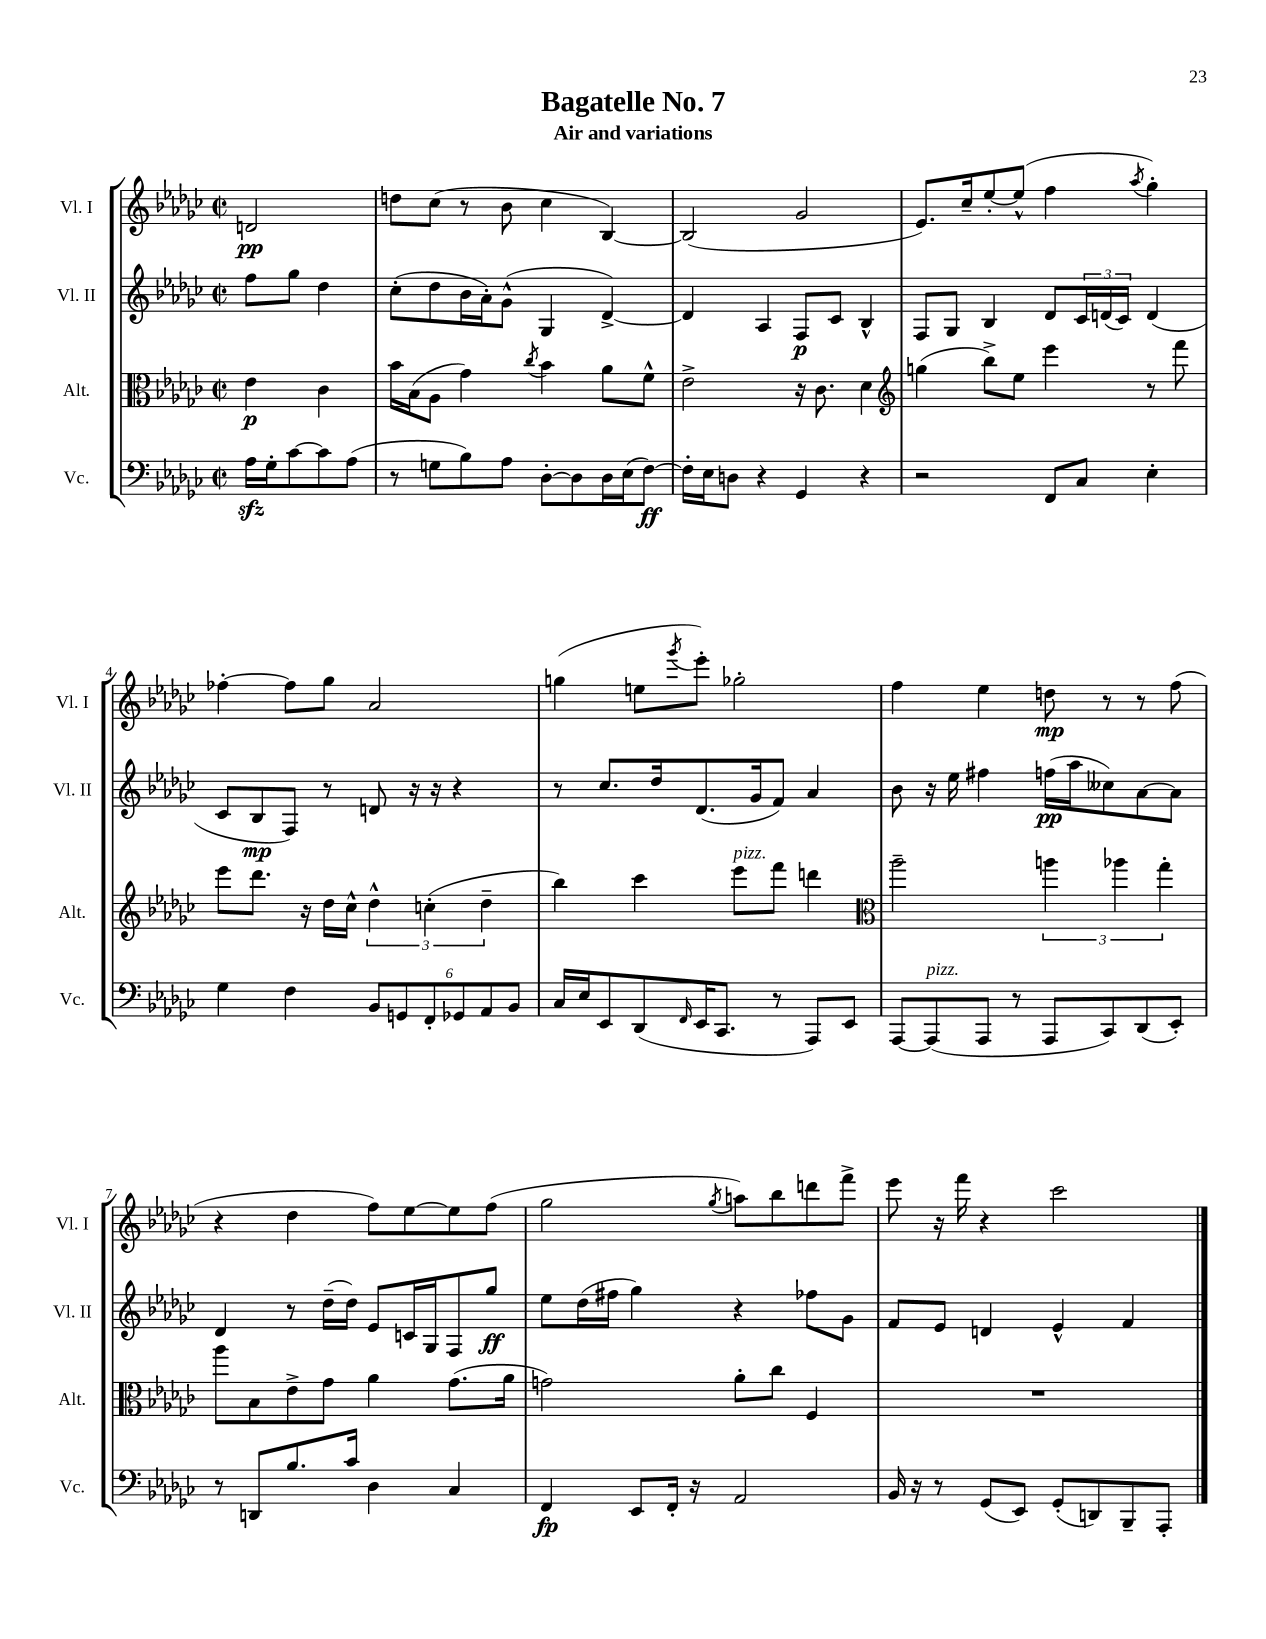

**kern	**dynam	**kern	**dynam	**kern	**dynam	**kern	**dynam
*part4	*part4	*part3	*part3	*part2	*part2	*part1	*part1
*staff4	*staff4	*staff3	*staff3	*staff2	*staff2	*staff1	*staff1
*I"Vc.	*	*I"Alt.	*	*I"Vl. II	*	*I"Vl. I	*
*I'Vc.	*	*I'Alt.	*	*I'Vl. II	*	*I'Vl. I	*
*clefF4	*	*clefC3	*	*clefG2	*	*clefG2	*
*k[b-e-a-d-g-c-]	*	*k[b-e-a-d-g-c-]	*	*k[b-e-a-d-g-c-]	*	*k[b-e-a-d-g-c-]	*
*M2/2	*	*M2/2	*	*M2/2	*	*M2/2	*
*met(c|)	*	*met(c|)	*	*met(c|)	*	*met(c|)	*
=	=	=	=	=	=	=	=
16A-zz\LL	.	4e-\	p	8ff\L	.	2dn/	pp
16G-'\J	.	.	.	.	.	.	.
[8c-\	.	.	.	8gg-\J	.	.	.
8c-\]	.	4c-\	.	4dd-\	.	.	.
(8A-\J	.	.	.	.	.	.	.
=1	=1	=1	=1	=1	=1	=1	=1
8r	.	16b-\LL	.	(8cc-'\L	.	8ddn\L	.
.	.	(16B-\J	.	.	.	.	.
8Gn\L	.	8A-\J	.	8dd-\	.	(8cc-\J	.
8B-\)	.	4g-\)	.	16b-\L	.	8r	.
.	.	.	.	16a-'\J)	.	.	.
8A-\J	.	.	.	(8g-^^\J	.	8b-\	.
.	.	8qcc-/	.	.	.	.	.
[8D-'\L	.	4b-\	.	4G-/	.	4cc-\	.
8D-\]	.	.	.	.	.	.	.
16D-\L	.	8a-\L	.	[4d-^/)	.	[4B-/)	.
(16E-\J	.	.	.	.	.	.	.
[8F\J)	ff	8f^^\J	.	.	.	.	.
=2	=2	=2	=2	=2	=2	=2	=2
16F'\LL]	.	2e-^\	.	4d-/]	.	(2B-/]	.
16E-\J	.	.	.	.	.	.	.
8Dn\J	.	.	.	.	.	.	.
4r	.	.	.	4A-/	.	.	.
4GG-/	.	16r	.	8F/L	p	2g-/	.
.	.	8.c-\	.	.	.	.	.
.	.	.	.	8c-/J	.	.	.
4r	.	4d-\	.	4B-^^/	.	.	.
=3	=3	=3	=3	=3	=3	=3	=3
*	*	*clefG2	*	*	*	*	*
2r	.	(4ggn\	.	8F/L	.	8.e-/L)	.
.	.	.	.	8G-/J	.	.	.
.	.	.	.	.	.	16cc-~/k	.
.	.	8bb-^\L)	.	4B-/	.	[8ee-'/	.
.	.	8ee-\J	.	.	.	(8ee-^^/J]	.
8FF/L	.	4eee-\	.	8d-/L	.	4ff\	.
8C-/J	.	.	.	24c-/L	.	.	.
.	.	.	.	(24dn/	.	.	.
.	.	.	.	24c-/JJ)	.	.	.
.	.	.	.	.	.	8qaa-/	.
4E-'\	.	8r	.	(4d/	.	4gg-'\)	.
.	.	8fff\	.	.	.	.	.
!!LO:LB:g=z
=4	=4	=4	=4	=4	=4	=4	=4
4G-\	.	8eee-\L	.	8c-/L	.	[4ff-X'\	.
.	.	8.ddd-\J	.	8B-/	mp	.	.
4F\	.	.	.	8F/J)	.	8ff-\L]	.
.	.	16r	.	.	.	.	.
.	.	16dd-\LL	.	8r	.	8gg-\J	.
.	.	16cc-^^\JJ	.	.	.	.	.
12BB-/L	.	6dd-^^\	.	8dn/	.	2a-/	.
12GGn/	.	.	.	.	.	.	.
.	.	.	.	16r	.	.	.
12FF'/	.	(6ccn'\	.	.	.	.	.
.	.	.	.	16r	.	.	.
12GG-X/	.	.	.	4r	.	.	.
12AA-/	.	6dd-~\	.	.	.	.	.
12BB-/J	.	.	.	.	.	.	.
=5	=5	=5	=5	=5	=5	=5	=5
16C-/LL	.	4bb-\)	.	8r	.	(4ggn\	.
16E-/J	.	.	.	.	.	.	.
8EE-/	.	.	.	8.cc-/L	.	.	.
(8DD-/	.	4ccc-\	.	.	.	8een\L	.
.	.	.	.	16dd-/k	.	.	.
16qqFF/	.	.	.	.	.	8qggg-/	.
16EE-/K	.	.	.	(8.d-/	.	8eee-'\J)	.
8.CC-/J	.	.	.	.	.	.	.
!	!	!LO:TX:a:i:t=pizz.	!	!	!	!	!
.	.	8eee-\L	.	.	.	2gg-X'\	.
.	.	.	.	16g-/k	.	.	.
8r	.	8fff\J	.	8f/J)	.	.	.
8AAA-/L)	.	4dddn\	.	4a-/	.	.	.
8EE-/J	.	.	.	.	.	.	.
=6	=6	=6	=6	=6	=6	=6	=6
*	*	*clefC3	*	*	*	*	*
[8AAA-/L	.	2aa-~\	.	8b-\	.	4ff\	.
!LO:TX:a:i:t=pizz.	!	!	!	!	!	!	!
(8AAA-/]	.	.	.	16r	.	.	.
.	.	.	.	16ee-\	.	.	.
8AAA-/J	.	.	.	4ff#X\	.	4ee-\	.
8r	.	.	.	.	.	.	.
8AAA-/L	.	6aan\	.	(16ffn\LL	pp	8ddn\	mp
.	.	.	.	16aa-\J	.	.	.
8CC-/)	.	.	.	8cc--X\)	.	8r	.
.	.	6aa-X\	.	.	.	.	.
(8DD-/	.	.	.	[8a-\	.	8r	.
.	.	6gg-'\	.	.	.	.	.
8EE-'/J)	.	.	.	8a-\J]	.	(8ff\	.
!!LO:LB:g=z
=7	=7	=7	=7	=7	=7	=7	=7
8r	.	8aa-\L	.	4d-/	.	4r	.
8DDn/L	.	8B-\	.	.	.	.	.
8.B-/	.	8e-^\	.	8r	.	4dd-\	.
.	.	8g-\J	.	(16dd-~\LL	.	.	.
16c-/Jk	.	.	.	16dd-\JJ)	.	.	.
4D-\	.	4a-\	.	8e-/L	.	8ff\L)	.
.	.	.	.	16cn/L	.	[8ee-\	.
.	.	.	.	16G-/J	.	.	.
4C-/	.	(8.g-\L	.	8F/	.	8ee-\]	.
.	.	.	.	8gg-/J	ff	(8ff\J	.
.	.	16a-\Jk	.	.	.	.	.
=8	=8	=8	=8	=8	=8	=8	=8
4FF/	fp	2gn\)	.	8ee-\L	.	2gg-\	.
.	.	.	.	(16dd-\L	.	.	.
.	.	.	.	16ff#X\JJ	.	.	.
8EE-/L	.	.	.	4gg-\)	.	.	.
16FF'/Jk	.	.	.	.	.	.	.
16r	.	.	.	.	.	.	.
.	.	.	.	.	.	8qgg-/	.
2AA-/	.	8a-'\L	.	4r	.	8aan\L)	.
.	.	8cc-\J	.	.	.	8bb-\	.
.	.	4F/	.	8ff-X\L	.	8dddn\	.
.	.	.	.	8g-\J	.	8fff^\J	.
=9	=9	=9	=9	=9	=9	=9	=9
16BB-/	.	1r	.	8f/L	.	8eee-\	.
16r	.	.	.	.	.	.	.
8r	.	.	.	8e-/J	.	16r	.
.	.	.	.	.	.	16fff\	.
(8GG-/L	.	.	.	4dn/	.	4r	.
8EE-/J)	.	.	.	.	.	.	.
(8GG-'/L	.	.	.	4e-^^/	.	2ccc-\	.
8DDn/)	.	.	.	.	.	.	.
8BBB-~/	.	.	.	4f/	.	.	.
8AAA-'/J	.	.	.	.	.	.	.
==	==	==	==	==	==	==	==
*-	*-	*-	*-	*-	*-	*-	*-
